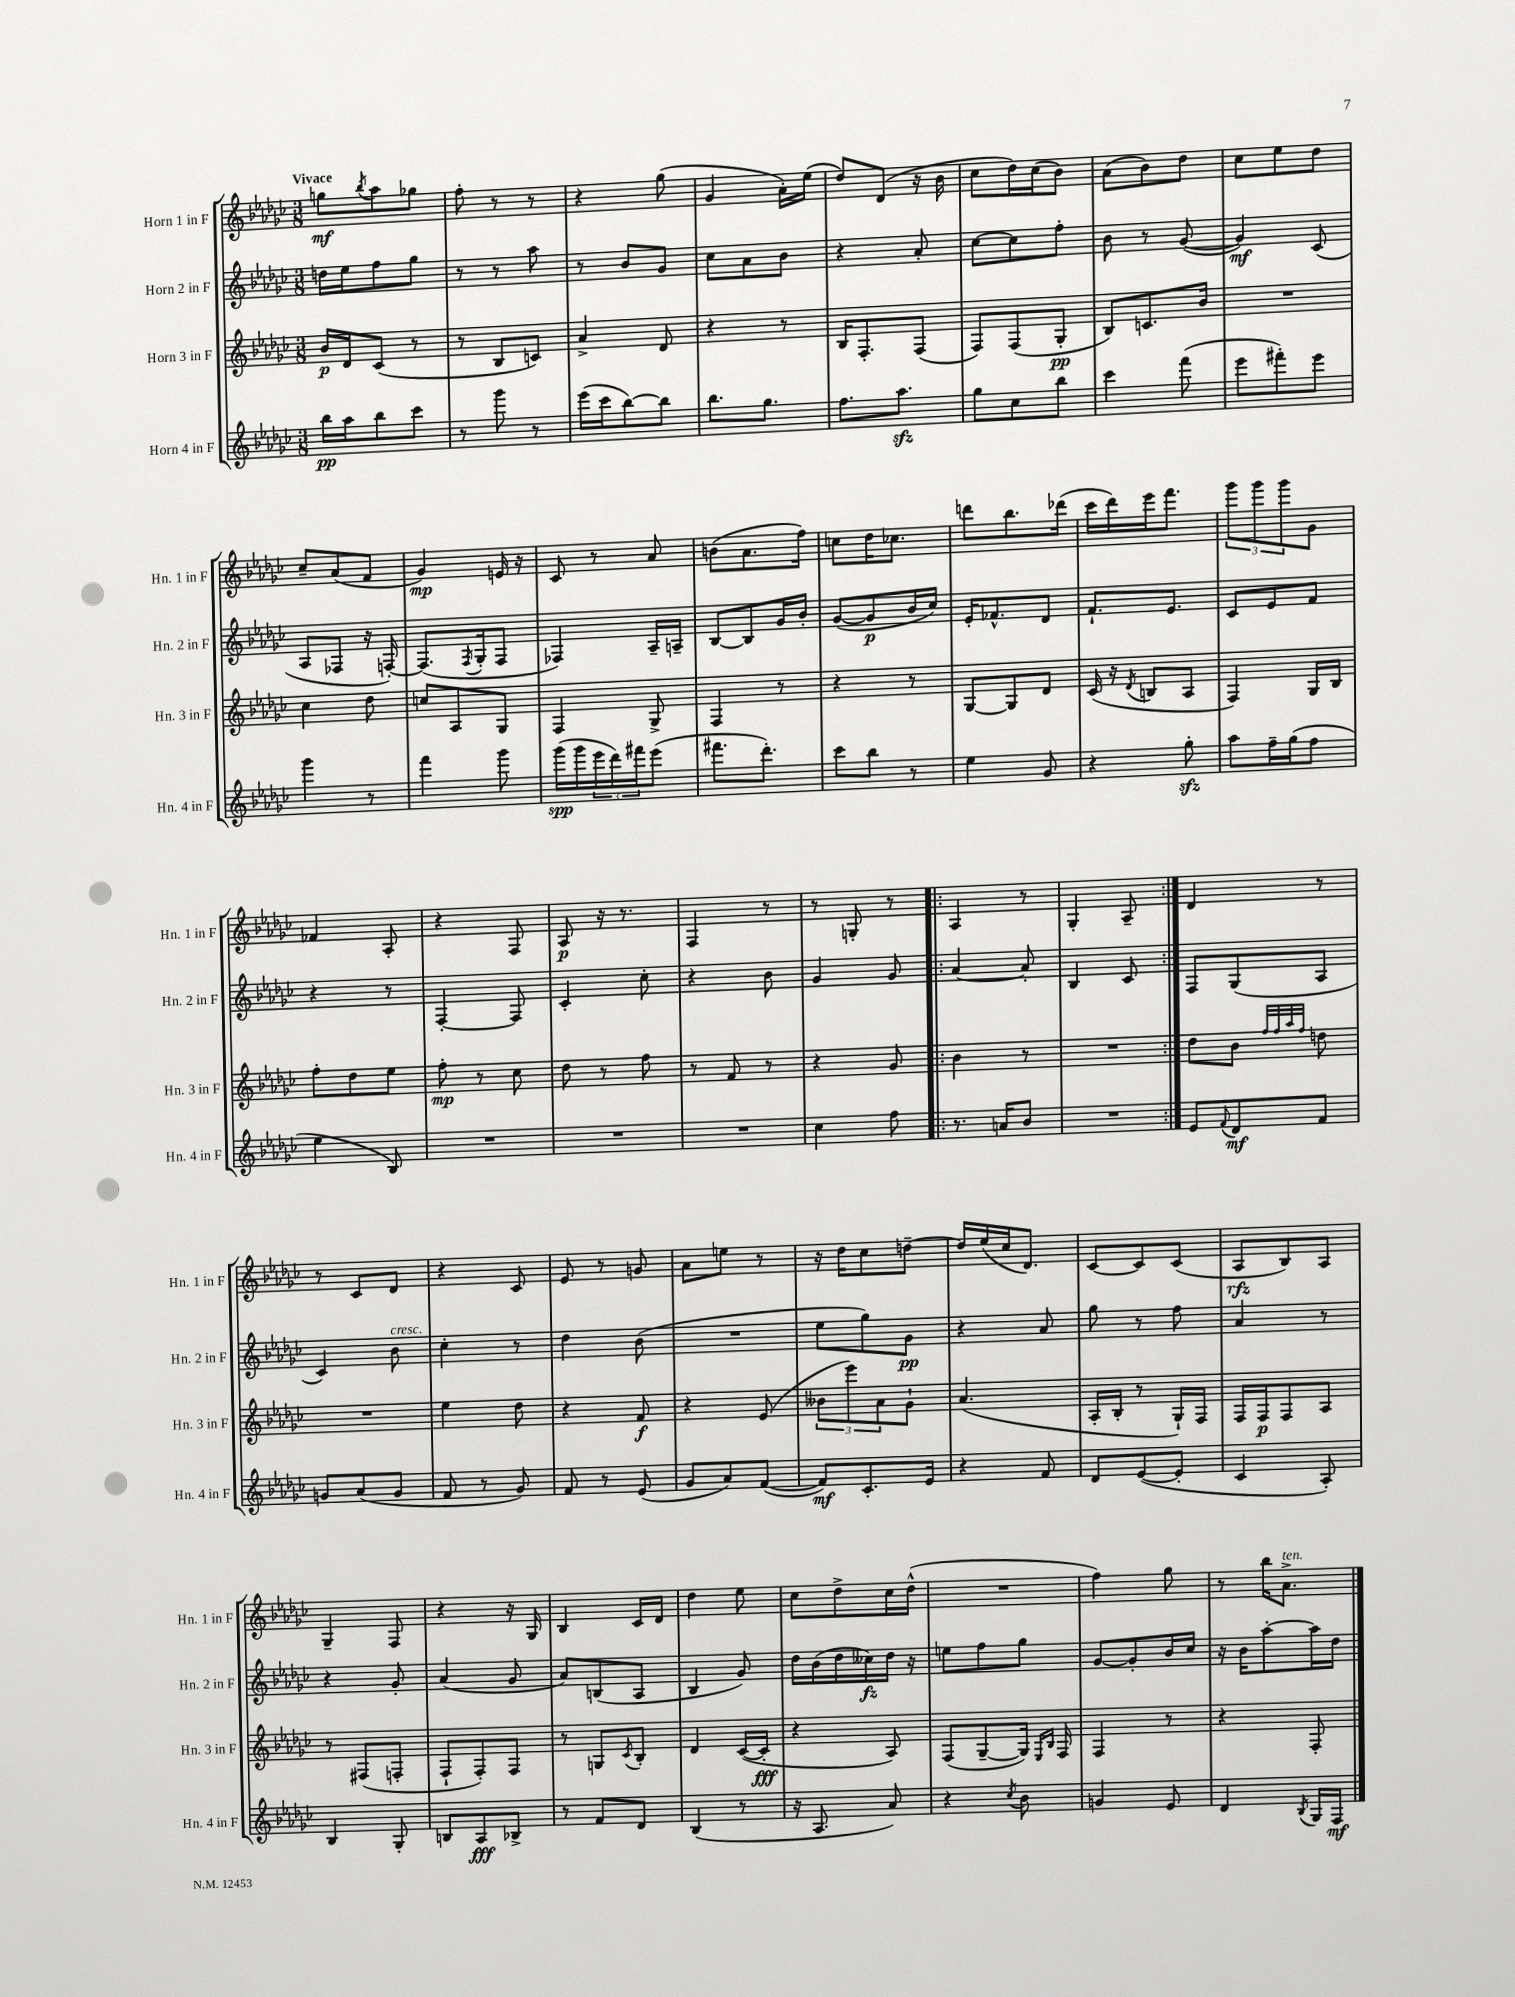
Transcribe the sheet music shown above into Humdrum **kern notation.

**kern	**kern	**kern	**kern
*staff4	*staff3	*staff2	*staff1
*clefG2	*clefG2	*clefG2	*clefG2
*k[b-e-a-d-g-c-]	*k[b-e-a-d-g-c-]	*k[b-e-a-d-g-c-]	*k[b-e-a-d-g-c-]
*M3/8	*M3/8	*M3/8	*M3/8
16bb-	16b-	16dd	8gg
16aa-	16d-	16ee-	.
.	.	.	8qbb-
8bb-	(8c-	8ff	8aa-
8ccc-	8r	8gg-	8gg-
=	=	=	=
8r	8r	8r	8ff'
8ggg-	8B-	8r	8r
8r	8c)	8aa-	8r
=	=	=	=
(16eee-	4a-^	8r	4r
16ccc-	.	.	.
[8bb-)	.	8b-	.
8bb-]	8d-	8g-	(8gg-
=	=	=	=
8.bb-	4r	8cc-	4g-
.	.	8a-	.
8.gg-	.	.	.
.	8r	8b-	16a-')
.	.	.	(16ee-
=	=	=	=
8.ff	16B-	4r	8dd-)
.	8.F'	.	.
.	.	.	(8d-
8.aa-	.	.	.
.	(8F	8a-'	16r
.	.	.	16b-
=	=	=	=
8gg-	8F)	[8cc-	8cc-
8cc-	(8F	8cc-]	16dd-)
.	.	.	(16cc-
8bb-	8G-'	8ff'	8b-)
=	=	=	=
4ccc-	8B-)	8b-	(8a-
.	8.c	8r	8b-)
(8fff	.	([8g-	8dd-
.	16b-	.	.
=	=	=	=
8eee-	4.r	4g-])	8cc-
8fff#')	.	.	8ee-
8eee-	.	(8c-	8dd-
=	=	=	=
4ggg-	4cc-	8A-	8cc-~
.	.	8F-	(8a-
8r	8dd-	16r	8f
.	.	[16F')	.
=	=	=	=
4fff	8cc	(8.F]	4g-)
.	8A-	.	.
.	.	8qF	.
.	.	16G-'	.
8ggg-	8G-	8F	16e
.	.	.	16r
=	=	=	=
(16ggg-	4F	4F-)	8c-
16ggg-	.	.	.
24eee-	.	.	8r
24ddd-)	.	.	.
24fff#	.	.	.
(8eee-	8G-^	16A-~	8a-
.	.	16A~	.
=	=	=	=
8.fff#	4F	[8B-	(8b
.	.	8B-]	8.a-
8.ddd-')	.	.	.
.	8r	16g-	.
.	.	16b-'	16ff)
=	=	=	=
8ccc-	4r	([8g-	8cc
8bb-	.	8g-]	16dd-
.	.	.	8.cc-
8r	8r	16b-	.
.	.	16cc-)	.
=	=	=	=
4ee-	[8G-	16e-'	8ddd
.	.	8.f-^^	.
.	8G-]	.	8.bb-
8g-	8d-	8d-	.
.	.	.	(16ddd-
=	=	=	=
4r	(16c-	8.f`	16ccc-
.	16r	.	16ddd-)
.	8qd-	.	.
.	8B	.	16eee-
.	.	8.e-	8.fff
8gg-'	8A-	.	.
=	=	=	=
8aa-	4F)	8c-	12ggg-
.	.	.	12ggg-
16ff~	.	8e-	.
.	.	.	12ggg-
(16gg-	.	.	.
8ff	16G-	8f	8g-
.	16B-	.	.
=	=	=	=
4ee-	8ff'	4r	4f-
.	8dd-	.	.
8B-)	8ee-	8r	8A-'
=	=	=	=
4.r	8ff'	[4F'	4r
.	8r	.	.
.	8cc-	8F]	8F
=	=	=	=
4.r	8dd-	4c-'	8A-
.	8r	.	16r
.	.	.	8.r
.	8ff	8cc-'	.
=	=	=	=
4.r	8r	4r	4F
.	8f	.	.
.	8r	8b-	8r
=	=	=	=
4cc-	4r	4g-	8r
.	.	.	8G'
8ff	8g-	8g-	8r
=!|:	=!|:	=!|:	=!|:
8.r	4b-	[4a-	4A-
16a	.	.	.
8b-	8r	8a-']	8r
=	=	=	=
4.r	4.r	4B-	4G-'
.	.	8c-	8A-~
=:|!	=:|!	=:|!	=:|!
8e-	8dd-	8F	4d-
8qqf	.	.	.
8d-	8b-	(8G-	.
.	32qqff	.	.
.	32qqff	.	.
.	32qqaa-	.	.
.	32qqff	.	.
8f	8dd	8A-	8r
=	=	=	=
8g	4.r	4c-)	8r
(8a-	.	.	8c-
8g	.	8b-	8d-
=	=	=	=
8f	4ee-	4cc-'	4r
8r	.	.	.
8g-)	8dd-	8r	8c-
=	=	=	=
8f	4r	4dd-	8e-
8r	.	.	8r
(8e-	8f	(8b-	8g
=	=	=	=
8g-	4r	4.r	8a-
8a-)	.	.	8ee
([8f	(8e-	.	8r
=	=	=	=
8f])	12b--	8ee-	16r
.	.	.	16dd-
.	12eee-)	.	.
8.c-'	.	8gg-)	8cc-
.	12a-	.	.
.	8g-`	8g-	[8dd~
16e-	.	.	.
=	=	=	=
4r	(4.a-	4r	16dd]
.	.	.	(16ee-
.	.	.	16cc-
.	.	.	8.d-)
8f	.	8a-	.
=	=	=	=
8d-	16A-'	8gg-	[8c-
.	16B-'	.	.
([8e-	8r	8r	8c-]
8e-']	16G-`)	8ff	(8c-
.	16F	.	.
=	=	=	=
4c-	16F	4a-	8A-
.	16F	.	.
.	8F	.	8B-)
8A-')	8A-	8r	8A-
=	=	=	=
4B-	8r	4r	4G-~
.	(8F#	.	.
8G-'	8F'	8g-'	8F
=	=	=	=
8B	8F`	(4a-	4r
8A-	8F')	.	.
8B-^	8F	8g-	16r
.	.	.	16G-
=	=	=	=
8r	8r	8a-)	4B-
8f	8G	(8B	.
.	8qc-	.	.
8d-	8B-'	8A-	16c-
.	.	.	16d-
=	=	=	=
(4B-	4d-	4B-	4dd-
8r	([16c-	8g-)	8ee-
.	16c-']	.	.
=	=	=	=
16r	4r	16dd-	8cc-
8.A-	.	(16b-	.
.	.	16dd-	8dd-^
.	.	16cc--)	.
8a-)	8A-)	16dd-	16cc-
.	.	16r	(16dd-^^
=	=	=	=
4r	(8F	8ee	4.r
.	[8G-~	8ff	.
8qcc-	.	.	.
8b-	16G-])	8gg-	.
.	16qqE-	.	.
.	16qqB-	.	.
.	16F	.	.
=	=	=	=
4g	4F	[8g-	4ff)
.	.	8g-']	.
8e-	8r	16b-	8gg-
.	.	16cc-	.
=	=	=	=
4d-	4r	16r	8r
.	.	16b-	.
.	.	[8aa-'	16bb-
.	.	.	8.a-^
8qB-	.	.	.
16G-	8F'	16aa-]	.
16F	.	16dd-	.
==	==	==	==
*-	*-	*-	*-
